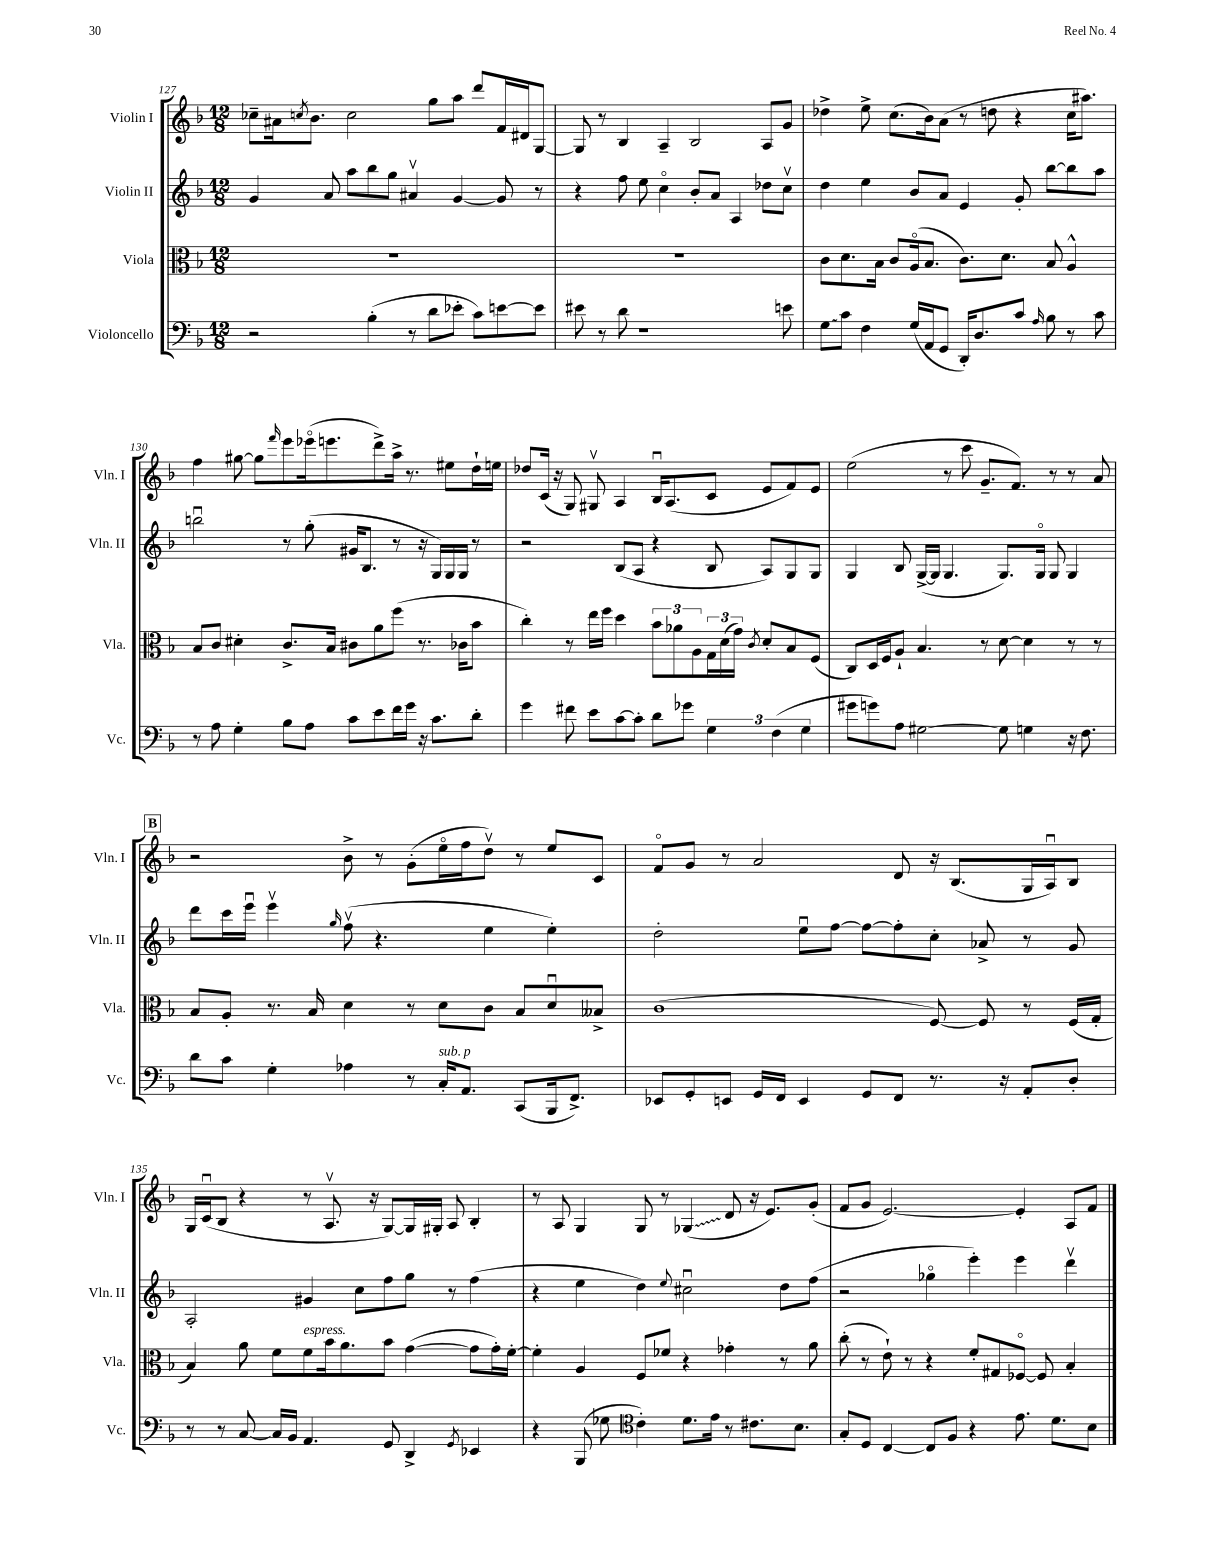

**kern	**kern	**kern	**kern
*staff4	*staff3	*staff2	*staff1
*clefF4	*clefC3	*clefG2	*clefG2
*k[b-]	*k[b-]	*k[b-]	*k[b-]
*M12/8	*M12/8	*M12/8	*M12/8
2r	1.r	4g/	8cc-~\L
.	.	.	16a#\k
.	.	.	8qcc/
.	.	.	8.b-\J
.	.	8a/	.
.	.	8aa\L	2cc\
(4B-'\	.	8bb-\	.
.	.	8gg\J	.
8r	.	4a#v/	.
8d\L	.	.	8gg\L
8e-'\J	.	[4g/	8aa\J
8c\L)	.	.	8ddd/L
[8e\	.	8g/]	16f/L
.	.	.	16d#/J
8e\]J	.	8r	[8G/J
=	=	=	=
8e#\	1.r	4r	8G/]
8r	.	.	8r
8d\	.	8ff\	4B-/
1r	.	8ee\	.
.	.	4cco\	4A~/
.	.	8b-'/L	2B-/
.	.	8a/J	.
.	.	4A/	.
.	.	8dd-\L	8A/L
8e\	.	8ccv\J	8g/J
=	=	=	=
8G\L	8c\L	4dd\	4dd-^\
8c\J	8.d\	.	.
4F\	.	4ee\	8ee^\
.	16B-\Jk	.	.
.	8c/L	.	(8.cc\L
(16G/LL	(16Ao/k	8b-/L	.
16AA/J	8.B-/J	.	16b-\k)
8GG/J	.	8a/J	(8a\J
16DD'/LK)	8.c\L)	4e/	8r
8.D/	.	.	.
.	.	.	8dd\
.	8.d\J	.	.
8c/J	.	8g'/	4r
16qqA/	.	.	.
8B-\	8B-/	[8bb-\L	.
8r	4A^^/	8bb-\]	16cc\LK
.	.	.	8.aa#\J)
8c\	.	8aa\J	.
=	=	=	=
8r	8B-/L	2bbu\	4ff\
8A\	8c/J	.	.
4G'\	4d#'\	.	[8gg#\
.	.	.	8gg#\]L
.	.	.	16qqfff/
8B-\L	8.c^/L	8r	8eee\
8A\J	.	(8gg'\	(16eee-o\k
.	16B-/Jk	.	8.eee\
8c\L	8c#\L	16g#/LK	.
.	.	8.B-/J	.
8e\	8a\	.	8ddd^\)
16f\L	(8ff\J	8r	16aa^\Jk
16g\JJ	.	.	8.r
16r	8.r	16r	.
8.c\L	.	16G/LL)	.
.	.	16G/	8ee#\L
.	16c-\LK	16G/JJ	.
8d'\J	8b-\J	8r	16dd`\L
.	.	.	16ee\JJ
=	=	=	=
4g\	4cc'\)	2r	8dd-/L
.	.	.	(16c/Jk
.	.	.	16r
8f#\	8r	.	8G/)
8e\L	16ee\LL	.	8G#v/
.	16ff\JJ	.	.
[8c\	4dd\	(8B-/L	4A/
8c'\]J	.	8A/J	.
8d\L	12b-\L	4r	16B-u/LK
.	.	.	(8.A/
.	12a-\	.	.
8g-\J	.	.	.
.	12A\	.	.
6G\	24G\L	8B-/	8c/J
.	(24d\	.	.
.	24g\JJ)	.	.
.	8qc/	.	.
.	8d'/L	8A/L)	8e/L
(6F\	.	.	.
.	8B-/	8G/	8f/)
6G\	.	.	.
.	(8F/J	8G/J	8e/J
=	=	=	=
8g#\L	8C/L)	4G/	(2ee\
8g\)	16D/L	.	.
.	16F/J	.	.
8A\J	8A`/J	8B-/	.
[2G#\	4.B-/	([16G^/LL	.
.	.	16G/]JJ	.
.	.	4.G/	8r
.	.	.	8ccc\
.	8r	.	8.g~/L
8G#\]	[8d\	8.G/L)	.
.	.	.	8.f/J)
4G\	4d\]	.	.
.	.	16Go/Jk	.
.	.	8G/	8r
16r	8r	4G/	8r
8.F\	.	.	.
.	8r	.	8a/
=	=	=	=
8d\L	8B-/L	8ddd\L	2r
8c\J	8A'/J	16ccc\L	.
.	.	16eeeu\JJ	.
4G'\	8.r	4eeev\	.
.	16B-/	.	.
.	.	16qqgg/	.
4A-\	4d\	(8ffv\	8b-^\
.	.	4.r	8r
8r	8r	.	(8g'\L
16C'/LK	8d\L	.	16eeo\L
8.AA/J	.	.	16ff\J
.	8c\J	4ee\	8ddv\J)
(8CC/L	8B-/L	.	8r
16BBB-/k	8du/	4ee'\)	8ee/L
8.FF^/J)	.	.	.
.	8B--^/J	.	8c/J
=	=	=	=
8EE-/L	(1c	2dd'\	8fo/L
8GG'/	.	.	8g/J
8EE/J	.	.	8r
16GG/LL	.	.	2a/
16FF/JJ	.	.	.
4EE/	.	8eeu\L	.
.	.	[8ff\J	.
8GG/L	.	8ff\_L	.
8FF/J	.	8ff'\]	8d/
8.r	[8F/)	8cc'\J	16r
.	.	.	(8.B-/L
.	8F/]	8a-^/	.
16r	.	.	.
8AA'/L	8r	8r	16G/L
.	.	.	16Au/J)
8D'/J	(16F/LL	8g/	8B-/J
.	16G'/JJ	.	.
=	=	=	=
8r	4B-/)	2A'/	16G/LL
.	.	.	(16cu/J
8r	.	.	8B-/J
[8C/	8a\	.	4r
16C/]LL	8f\L	.	.
16BB-/JJ	.	.	.
4.AA/	8f\	4g#/	8r
.	16b-\k	.	8.Av/
.	8.a\	.	.
.	.	8cc\L	.
.	.	.	16r
8GG/	8b-\J	8ff\	[8G/L)
4DD^/	([4g\	8gg\J	16G/]L
.	.	.	16G#'/JJ
.	.	8r	8A/
8qGG/	.	.	.
4EE-/	8g\]L	(4ff\	4B-'/
.	16g'\L)	.	.
.	[16f'\JJ	.	.
=	=	=	=
4r	4f'\]	4r	8r
.	.	.	8A/
(8BBB-/	4A/	4ee\	4G/
8G-\	.	.	.
*clefC4	*	*	*
4c'\)	8F/L	4dd\)	8G/
.	8f-/J	.	8r
.	.	8qqee/	.
8.d\L	4r	2cc#u\	(4G-/
16e\Jk	.	.	.
8r	4g-'\	.	8d/
8.c#\L	.	.	16r
.	.	.	8.e/L)
.	8r	8dd\L	.
8.B-\J	.	.	.
.	8a\	(8ff\J	(8g'/J
=	=	=	=
8G'/L	(8cc'\	2r	8f/L
8D/J	8r	.	8g/J
[4C/	8e`\)	.	[2.e/)
.	8r	.	.
8C/]L	4r	4gg-o\	.
8F/J	.	.	.
4r	8f'/L	4eee'\)	.
.	8G#/	.	.
8.e\	[8F-o/J	4eee\	4e'/]
.	8F-/]	.	.
8.d\L	.	.	.
.	4B-'/	4dddv\	8A/L
8B-\J	.	.	8f/J
==	==	==	==
*-	*-	*-	*-
